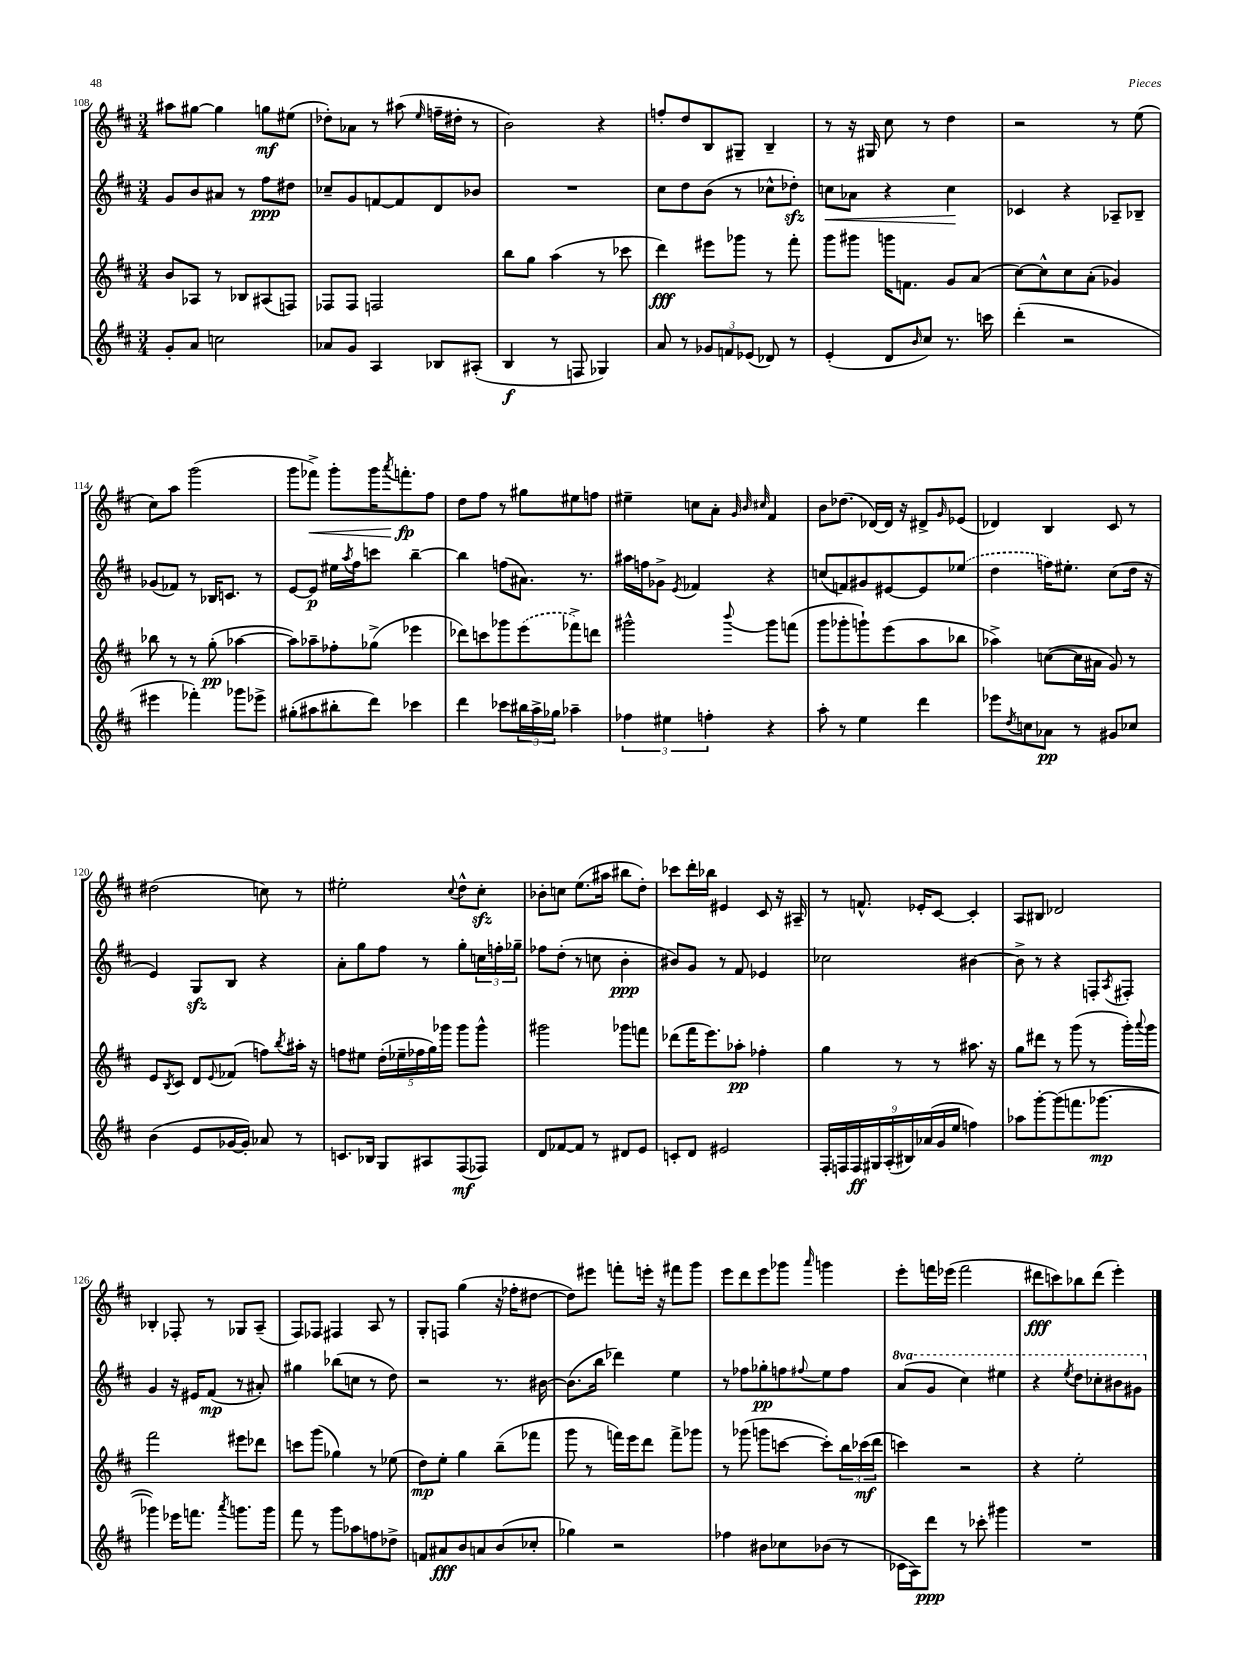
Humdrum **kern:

**kern	**dynam	**kern	**dynam	**kern	**dynam	**kern	**dynam
*part4	*part4	*part3	*part3	*part2	*part2	*part1	*part1
*staff4	*staff4	*staff3	*staff3	*staff2	*staff2	*staff1	*staff1
*clefG2	*	*clefG2	*	*clefG2	*	*clefG2	*
*k[f#c#]	*	*k[f#c#]	*	*k[f#c#]	*	*k[f#c#]	*
*M3/4	*	*M3/4	*	*M3/4	*	*M3/4	*
=108	=108	=108	=108	=108	=108	=108	=108
8g'/L	.	8b/L	.	8g/L	.	8aa#X\L	.
8a/J	.	8A-X/J	.	8b/	.	[8gg#X\J	.
2ccn\	.	8r	.	8a#X/J	.	4gg#\]	.
.	.	8B-X/L	.	8r	.	.	.
.	.	(8A#X/	.	8ff#\L	ppp	8ggn\L	mf
.	.	8Fn/J)	.	8dd#X\J	.	(8ee#X\J	.
=109	=109	=109	=109	=109	=109	=109	=109
8a-X/L	.	8F-X/L	.	8cc-X~/L	.	8dd-X'\L)	.
8g/J	.	8F-/J	.	8g/	.	8a-X\J	.
4A/	.	2Fn/	.	[8fn/	.	8r	.
.	.	.	.	8f/]	.	(8aa#X\	.
.	.	.	.	.	.	16qqee/	.
8B-X/L	.	.	.	8d/	.	16ffn~\LL	.
.	.	.	.	.	.	16dd#X'\JJ	.
(8A#X'/J	.	.	.	8b-X/J	.	8r	.
=110	=110	=110	=110	=110	=110	=110	=110
4B/	f	8bb\L	.	2.r	.	2b\)	.
.	.	8gg\J	.	.	.	.	.
8r	.	(4aa\	.	.	.	.	.
8Fn/	.	.	.	.	.	.	.
4G-X/)	.	8r	.	.	.	4r	.
.	.	8ccc-X\	.	.	.	.	.
=111	=111	=111	=111	=111	=111	=111	=111
8a/	.	4ddd\)	fff	8cc#\L	.	8ffn'/L	.
8r	.	.	.	8dd\	.	8dd/	.
12g-X/L	.	8eee#X\L	.	(8b\J	.	8B/	.
12fn/	.	.	.	.	.	.	.
.	.	8ggg-X\J	.	8r	.	8G#X~/J	.
(12e-X/J	.	.	.	.	.	.	.
8d-X/)	.	8r	.	8cc-X^^\L	.	4B~/	.
8r	.	8fff#'\	.	8dd-Xzz'\J)	.	.	.
=112	=112	=112	=112	=112	=112	=112	=112
!	!	!	!	!	!LO:HP:b	!	!
(4e'/	.	8ggg\L	.	8ccn\L	<	8r	.
.	.	8ggg#X\J	.	8a-X\J	.	16r	.
.	.	.	.	.	.	16G#X/	.
8d/L	.	16gggn\KL	.	4r	.	8cc#\	.
.	.	8.fn\J	.	.	.	.	.
16qqb/	.	.	.	.	.	.	.
8cc#/J)	.	.	.	.	.	8r	.
8.r	.	8g/L	.	4cc\	.	4dd\	.
.	.	(8a/J	.	.	.	.	.
16cccn\	.	.	.	.	.	.	.
.	.	.	.	.	[	.	.
=113	=113	=113	=113	=113	=113	=113	=113
(4ddd'\	.	[8cc#\L)	.	4c-X/	.	2r	.
.	.	8cc#^^\]	.	.	.	.	.
2r	.	8cc#\	.	4r	.	.	.
.	.	(8a'\J	.	.	.	.	.
.	.	4g-X/)	.	8A-X~/L	.	8r	.
.	.	.	.	8B-X~/J	.	(8ee\	.
!!LO:LB:g=z
=114	=114	=114	=114	=114	=114	=114	=114
4eee#X\	.	8bb-X\	.	(8g-X/L	.	8cc#\L)	.
.	.	8r	.	8f-X/J)	.	8aa\J	.
4fff-X'\)	.	8r	.	8r	.	(2ggg\	.
.	.	(8gg'\	pp	16B-X/KL	.	.	.
.	.	.	.	8.cn/J	.	.	.
8ggg-X\L	.	[4aa-X\	.	.	.	.	.
8eee-X^\J	.	.	.	8r	.	.	.
=115	=115	=115	=115	=115	=115	=115	=115
(8gg#X'\L	.	8aa-\L])	.	[8e/L	.	8ggg\L	.
!	!	!	!	!	!	!	!LO:HP:b
8aa#X\	.	8aa-X~\	.	8e/J]	p	8fff-X^\J)	<
8bb#X'\	.	8ff-X'\	.	16ee#X\LL	.	8ggg'\L	.
.	.	.	.	8qaa/	.	.	.
.	.	.	.	16ff#\J	.	.	.
8ddd\J)	.	(8gg-X^\J	.	8cccn\J	.	16ggg\K	.
.	.	.	.	.	.	8qaaa/	.
.	.	.	.	.	.	8.fffn'\	fp
4ccc-X\	.	4eee-X\	.	[4bb~\	.	.	.
.	.	.	.	.	.	8ff#\J	[
=116	=116	=116	=116	=116	=116	=116	=116
4ddd\	.	8ddd-X\L)	.	4bb\]	.	8dd\L	.
.	.	8cccn\	.	.	.	8ff#\J	.
8ccc-X\L	.	8ggg-X\	.	(8ffn\L	.	8r	.
24bb#X\L	.	(8eee\	.	8.a#X\J)	.	8gg#X\L	.
24aa^\	.	.	.	.	.	.	.
24gg-X\JJ	.	.	.	.	.	.	.
4aa-X~\	.	8fff-X^\)	.	.	.	8ee#X\	.
.	.	.	.	8.r	.	.	.
.	.	8dddn\J	.	.	.	8ffn\J	.
=117	=117	=117	=117	=117	=117	=117	=117
6ff-X\	.	2ggg#X^^\	.	16aa#X\LL	.	4ee#X~\	.
.	.	.	.	16ffn\J	.	.	.
.	.	.	.	8g-X^\J	.	.	.
6ee#X\	.	.	.	.	.	.	.
.	.	.	.	8qe/	.	.	.
.	.	.	.	4f-X/	.	8ccn\L	.
6ffn'\	.	.	.	.	.	.	.
.	.	.	.	.	.	8a'\J	.
.	.	.	.	.	.	32qqg/	.
.	.	.	.	.	.	32qqb/	.
.	.	8qqbbb/	.	.	.	32qqcc#X/	.
4r	.	8ggg#\L	.	4r	.	4f#/	.
.	.	(8fffn\J	.	.	.	.	.
=118	=118	=118	=118	=118	=118	=118	=118
8aa'\	.	8ggg\L	.	(8ccn/L	.	8b\L	.
8r	.	8ggg-X'\	.	8fn/)	.	(8.dd-X\J	.
4ee\	.	8gggn`\)	.	8g#X/	.	.	.
.	.	.	.	.	.	[16d-X/LL)	.
.	.	(8eee\	.	[8e#X/	.	16d-/JJ]	.
.	.	.	.	.	.	16r	.
4ddd\	.	8aa\	.	8e#/]	.	8d#X^/L	.
.	.	.	.	.	.	16qqg/	.
.	.	8bb-X\J	.	(8ee-X/J	.	(8e-X/J	.
=119	=119	=119	=119	=119	=119	=119	=119
8eee-X\L	.	4aa-X^\)	.	4dd\	.	4d-X/)	.
8qdd/	.	.	.	.	.	.	.
8ccn\	.	.	.	.	.	.	.
8a-X\J	pp	([8ccn\L	.	16ffn\KL)	.	4B/	.
.	.	.	.	8.ee#X'\J	.	.	.
8r	.	16cc\L]	.	.	.	.	.
.	.	16a#X\JJ	.	.	.	.	.
8g#X/L	.	8g/)	.	(8cc#\L	.	8c#/	.
8cc-X/J	.	8r	.	16dd\Jk	.	8r	.
.	.	.	.	16r	.	.	.
!!LO:LB:g=z
=120	=120	=120	=120	=120	=120	=120	=120
(4b\	.	8e/L	.	4e/)	.	(2dd#X\	.
.	.	8qB/	.	.	.	.	.
.	.	8c#/J	.	.	.	.	.
8e/L	.	8d/L	.	8Gzz/L	.	.	.
.	.	8qqe/	.	.	.	.	.
[16g-X/L	.	(8f-X/J	.	8B/J	.	.	.
16g-'/JJ])	.	.	.	.	.	.	.
8a-X/	.	8ffn\L)	.	4r	.	8ccn\)	.
.	.	8qbb/	.	.	.	.	.
8r	.	16aa#X'\Jk	.	.	.	8r	.
.	.	16r	.	.	.	.	.
=121	=121	=121	=121	=121	=121	=121	=121
8.cn/L	.	8ffn\L	.	8a'\L	.	2ee#X'\	.
.	.	8ee#X\J	.	8gg\	.	.	.
16B-X/Jk	.	.	.	.	.	.	.
8G/L	.	(20dd'\LL	.	8ff#\J	.	.	.
.	.	20ee-X~\	.	.	.	.	.
.	.	20ff-X\	.	.	.	.	.
8A#X/	.	.	.	8r	.	.	.
.	.	20gg\)	.	.	.	.	.
.	.	20ggg-X\JJ	.	.	.	.	.
.	.	.	.	.	.	8qqcc#/	.
(8F#/	mf	8ggg-\L	.	8gg'\L	.	8dd^^\L	.
8F-X/J)	.	8ggg-^^\J	.	24ccn\L	.	8cc#zz'\J	.
.	.	.	.	24ffn'\	.	.	.
.	.	.	.	24gg-X~\JJ	.	.	.
=122	=122	=122	=122	=122	=122	=122	=122
8d/L	.	2ggg#X\	.	8ff-X\L	.	8b-X'\L	.
[8f-X/	.	.	.	(8dd'\J	.	8ccn\J	.
8f-/J]	.	.	.	8r	.	(8.ee\L	.
8r	.	.	.	8ccn\	.	.	.
.	.	.	.	.	.	16aa#X\Jk	.
8d#X/L	.	8ggg-X\L	.	4b'\	ppp	8bb#X\L	.
8e/J	.	8fffn\J	.	.	.	8dd'\J)	.
=123	=123	=123	=123	=123	=123	=123	=123
8cn'/L	.	(8ddd-X\L	.	8b#X/L)	.	8ccc-X\L	.
8d/J	.	16fff#\K	.	8g/J	.	16ddd'\L	.
.	.	8.eee\)	.	.	.	16bb-X\JJ	.
2e#X/	.	.	.	8r	.	4e#X/	.
.	.	8aa-X'\J	pp	8f#/	.	.	.
.	.	4ff-X'\	.	4e-X/	.	8c#/	.
.	.	.	.	.	.	16r	.
.	.	.	.	.	.	16A#X~/	.
=124	=124	=124	=124	=124	=124	=124	=124
18F#'/LL	.	4gg\	.	2cc-X\	.	8r	.
18Fn/	.	.	.	.	.	.	.
18F/	ff	.	.	.	.	.	.
.	.	.	.	.	.	8.fn^^/	.
18G#X/	.	.	.	.	.	.	.
(18A'/	.	.	.	.	.	.	.
.	.	8r	.	.	.	.	.
18B#X/)	.	.	.	.	.	.	.
.	.	.	.	.	.	16e-X'/KL	.
(18a-X/	.	.	.	.	.	.	.
.	.	8r	.	.	.	[8c#/J	.
18g/	.	.	.	.	.	.	.
18ee/JJ	.	.	.	.	.	.	.
4ffn\)	.	8.aa#X\	.	[4b#X\	.	4c#'/]	.
.	.	16r	.	.	.	.	.
=125	=125	=125	=125	=125	=125	=125	=125
8aa-X\L	.	8gg\L	.	8b#^\]	.	8A/L	.
[8ggg'\	.	8ddd#X\J	.	8r	.	8B#X/J	.
(8ggg\]	.	8r	.	4r	.	2d-X/	.
8.fffn\	.	(8ggg\	.	.	.	.	.
.	.	8r	.	8Fn'/L	.	.	.
[8.ggg-X\J	mp	.	.	.	.	.	.
.	.	.	.	8qA/	.	.	.
.	.	16ggg'\LL)	.	8F#X'/J	.	.	.
.	.	8qqaaa/	.	.	.	.	.
.	.	16ggg\JJ	.	.	.	.	.
!!LO:LB:g=z
=126	=126	=126	=126	=126	=126	=126	=126
4ggg-X\])	.	2fff#\	.	4g/	.	4B-X'/	.
16eee-X\KL	.	.	.	16r	.	8F-X'/	.
8.fffn\J	.	.	.	16e#X/KL	.	.	.
.	.	.	.	(8f#/J	mp	8r	.
8qaaa/	.	.	.	.	.	.	.
8.gggn\L	.	8eee#X\L	.	8r	.	8G-X/L	.
.	.	8ddd-X\J	.	8a#X'/)	.	(8A~/J	.
16ggg\Jk	.	.	.	.	.	.	.
=127	=127	=127	=127	=127	=127	=127	=127
8fff#\	.	8cccn\L	.	4gg#X\	.	8F#/L)	.
8r	.	(8ggg\J	.	.	.	8F-X/J	.
8ggg\L	.	4gg-X\)	.	(8bb-X\L	.	4F#X/	.
8aa-X\	.	.	.	8ccn\J	.	.	.
8ffn\	.	8r	.	8r	.	8A/	.
8dd-X^\J	.	(8ee-X\	.	8dd\)	.	8r	.
=128	=128	=128	=128	=128	=128	=128	=128
8fn/L	.	8dd\L)	mp	2r	.	8G'/L	.
8a#X/	fff	8ee'\J	.	.	.	8Fn/J	.
8b/	.	4gg\	.	.	.	(4gg\	.
8an/	.	.	.	.	.	.	.
(8b/	.	(8bb~\L	.	8.r	.	16r	.
.	.	.	.	.	.	16ff-X'\KL	.
8cc-X'/J	.	8fff-X\J	.	.	.	[8dd#X\J	.
.	.	.	.	[16b#X\	.	.	.
=129	=129	=129	=129	=129	=129	=129	=129
4gg-X\)	.	8ggg\	.	(8.b#\L]	.	8dd#\L])	.
.	.	8r	.	.	.	8eee#X\J	.
.	.	.	.	16bb\Jk	.	.	.
2r	.	16fffn\LL)	.	4ddd-X\)	.	8fffn'\L	.
.	.	16eee\J	.	.	.	.	.
.	.	8ddd\J	.	.	.	16eeen'\Jk	.
.	.	.	.	.	.	16r	.
.	.	8fff^\L	.	4ee\	.	8fff#X\L	.
.	.	8ggg-X\J	.	.	.	8ggg\J	.
=130	=130	=130	=130	=130	=130	=130	=130
4ff-X\	.	8r	.	8r	.	8eee\L	.
.	.	(8ggg-X\	.	8ff-X\L	.	8ddd\	.
8b#X\L	.	8gggn\L	.	8gg-X'\	pp	8eee\	.
8cc-X\	.	[8cccn\J	.	8ffn\	.	8ggg-X\J	.
.	.	.	.	8qqff#X/	.	16qqaaa/	.
(8b-X\J	.	8ccc'\L])	.	8ee\	.	4gggn\	.
8r	.	24bb\L	.	8ff#\J	.	.	.
.	.	(24ccc-X\	mf	.	.	.	.
.	.	24ddd\JJ	.	.	.	.	.
=131	=131	=131	=131	=131	=131	=131	=131
*	*	*	*	*8va	*	*	*
16c-X\LL	.	4cccn\)	.	(8aa/L	.	8eee'\L	.
16A\J)	.	.	.	.	.	.	.
8ddd\J	ppp	.	.	8gg/J	.	16fffn\L	.
.	.	.	.	.	.	(16eee-X\JJ	.
8r	.	2r	.	4ccc#\)	.	2fff\	.
8ccc-X'\	.	.	.	.	.	.	.
4ggg#X\	.	.	.	4eee#X\	.	.	.
=132	=132	=132	=132	=132	=132	=132	=132
2.r	.	4r	.	4r	.	8ddd#X\L	fff
.	.	.	.	.	.	8cccn\)	.
.	.	.	.	8qeee/	.	.	.
.	.	2ee'\	.	8ddd\L	.	8bb-X\	.
.	.	.	.	8ccc-X'\	.	(8ddd#\J	.
.	.	.	.	8bb#X\	.	4eee'\)	.
.	.	.	.	8gg#X\J	.	.	.
*	*	*	*	*X8va	*	*	*
==	==	==	==	==	==	==	==
*-	*-	*-	*-	*-	*-	*-	*-
